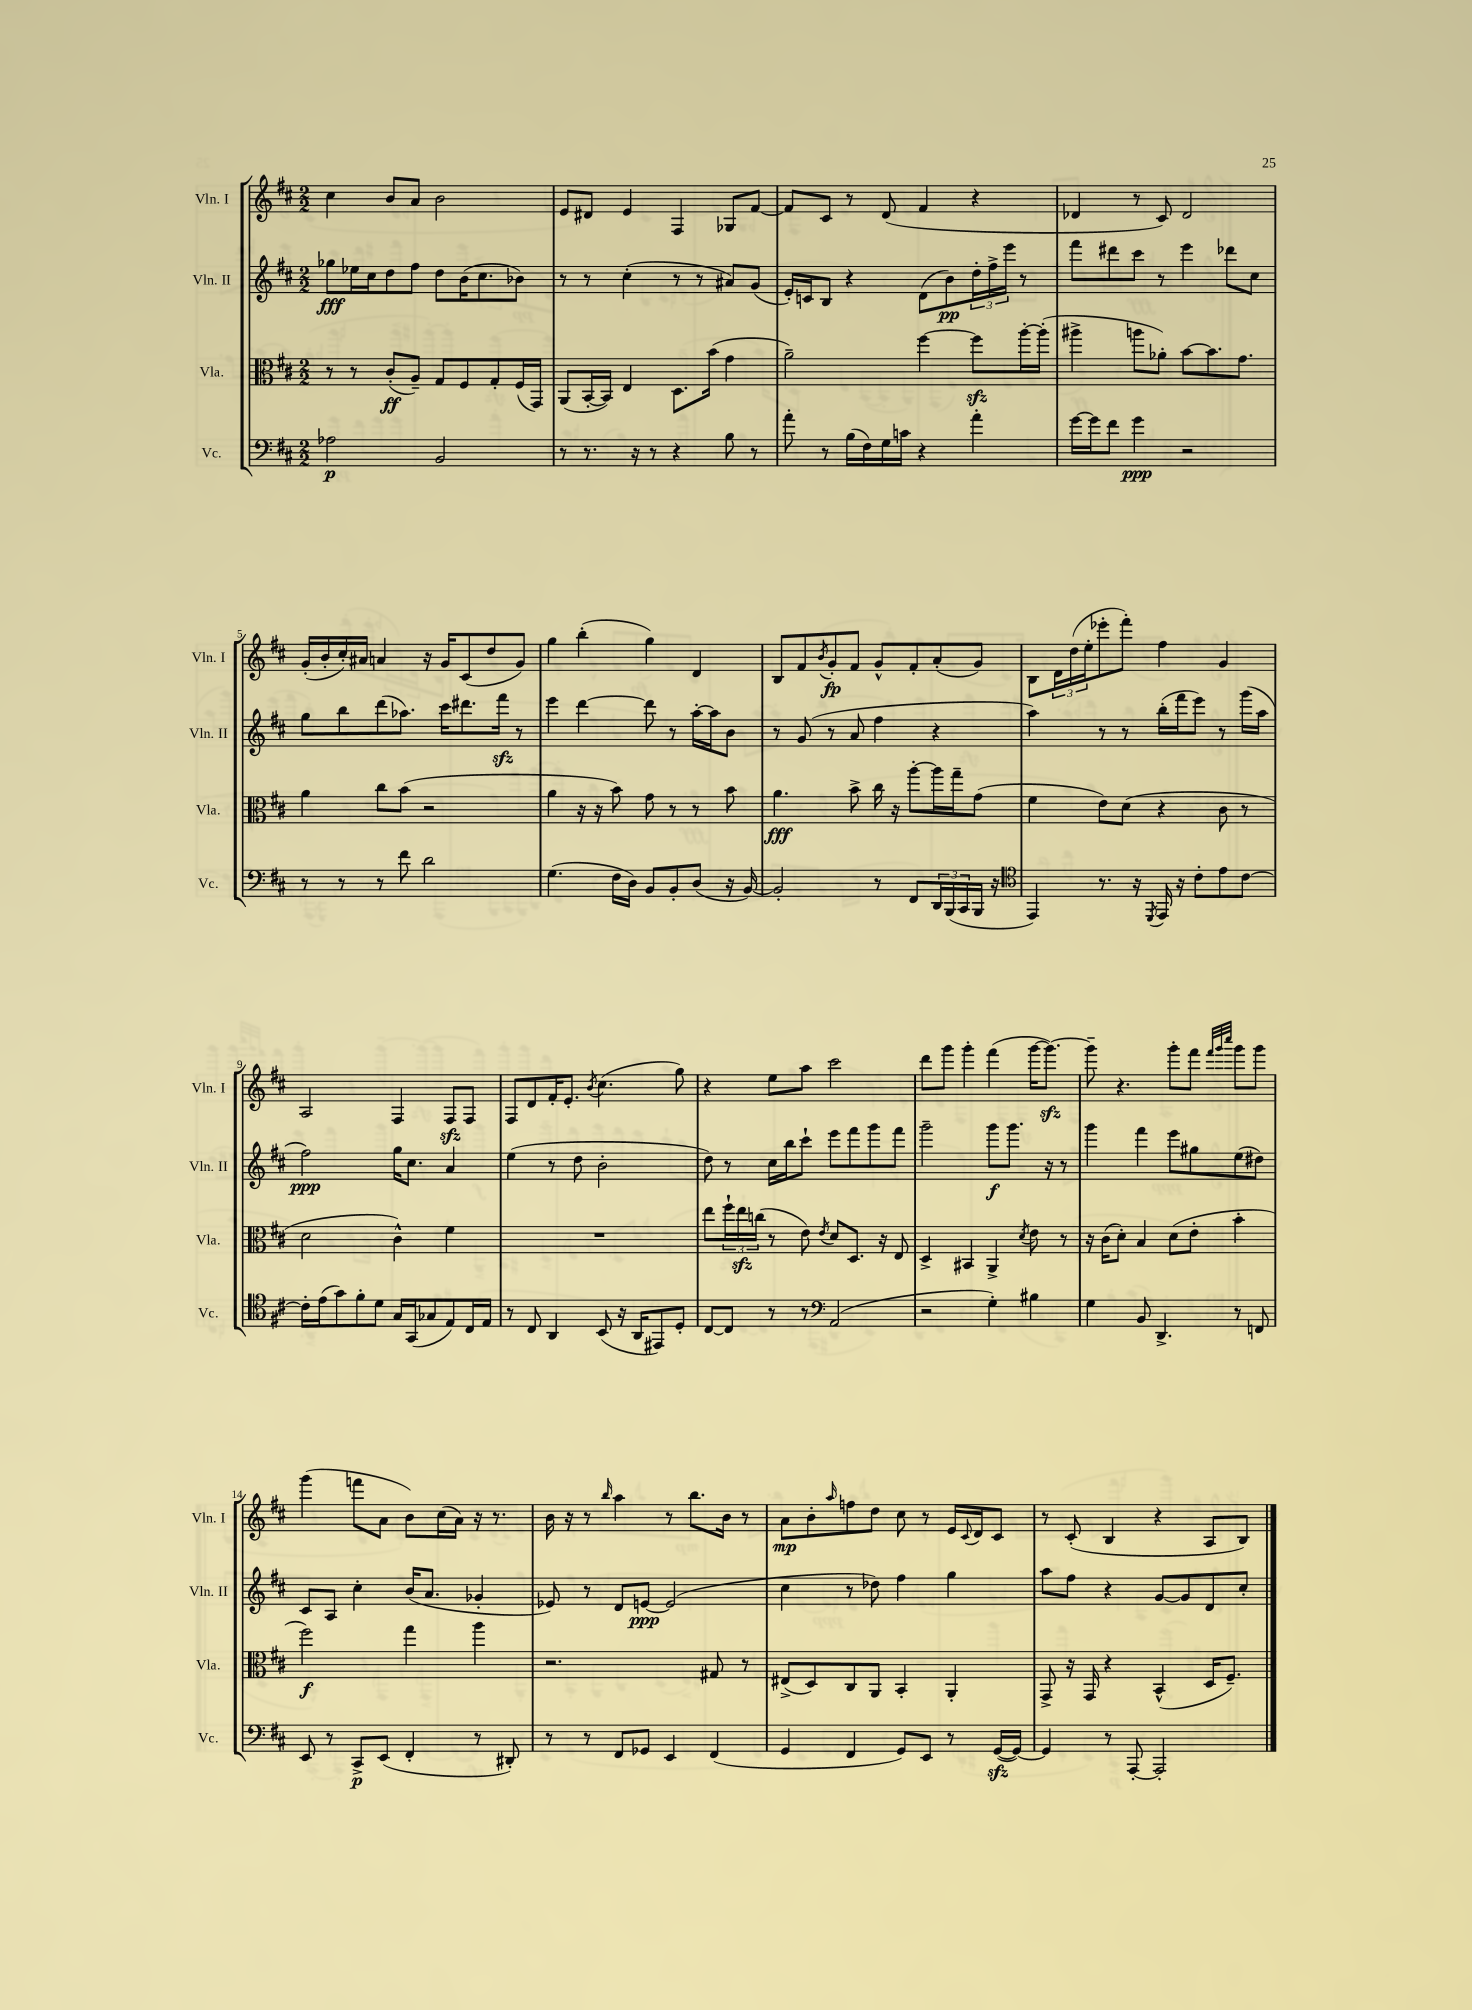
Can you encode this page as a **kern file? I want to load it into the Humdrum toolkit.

**kern	**dynam	**kern	**dynam	**kern	**dynam	**kern	**dynam
*part4	*part4	*part3	*part3	*part2	*part2	*part1	*part1
*staff4	*staff4	*staff3	*staff3	*staff2	*staff2	*staff1	*staff1
*I"Vc.	*	*I"Vla.	*	*I"Vln. II	*	*I"Vln. I	*
*I'Vc.	*	*I'Vla.	*	*I'Vln. II	*	*I'Vln. I	*
*clefF4	*	*clefC3	*	*clefG2	*	*clefG2	*
*k[f#c#]	*	*k[f#c#]	*	*k[f#c#]	*	*k[f#c#]	*
*M2/2	*	*M2/2	*	*M2/2	*	*M2/2	*
=1	=1	=1	=1	=1	=1	=1	=1
2A-X\	p	8r	.	8gg-X\L	fff	4cc#\	.
.	.	8r	.	16ee-X\L	.	.	.
.	.	.	.	16cc#\J	.	.	.
.	.	(8c#'/L	ff	8dd\	.	8b/L	.
.	.	8A~/J)	.	8ff#\J	.	8a/J	.
2BB/	.	8G/L	.	8dd\L	.	2b\	.
.	.	8F#/	.	(16b\K	.	.	.
.	.	.	.	8.cc#\	.	.	.
.	.	8G'/	.	.	.	.	.
.	.	(16F#/L	.	8b-X\J)	.	.	.
.	.	16GG/JJ)	.	.	.	.	.
=2	=2	=2	=2	=2	=2	=2	=2
8r	.	(8AA/L	.	8r	.	8e/L	.
8.r	.	[16BB'/L	.	8r	.	8d#X/J	.
.	.	16BB/JJ])	.	.	.	.	.
.	.	4E/	.	(4cc#'\	.	4e/	.
16r	.	.	.	.	.	.	.
8r	.	.	.	.	.	.	.
4r	.	8.D\L	.	8r	.	4F#/	.
.	.	.	.	8r	.	.	.
.	.	(16b\Jk	.	.	.	.	.
8B\	.	4g\	.	8a#X/L)	.	8G-X/L	.
8r	.	.	.	(8g/J	.	[8f#/J	.
=3	=3	=3	=3	=3	=3	=3	=3
8a'\	.	2a~\)	.	16e'/LL)	.	8f#/L]	.
.	.	.	.	16cn/J	.	.	.
8r	.	.	.	8B/J	.	8c#/J	.
(16B\LL	.	.	.	4r	.	8r	.
16F#\)	.	.	.	.	.	.	.
16G\	.	.	.	.	.	(8d/	.
16cn\JJ	.	.	.	.	.	.	.
4r	.	[4ff#\	.	(8d\L	.	4f#/	.
.	.	.	.	8b\)	pp	.	.
4a'\	.	8ff#zz\L]	.	24dd'\L	.	4r	.
.	.	.	.	24ff#^\	.	.	.
.	.	.	.	24eee\JJ	.	.	.
.	.	[16aa'\L	.	8r	.	.	.
.	.	(16aa'\JJ]	.	.	.	.	.
=4	=4	=4	=4	=4	=4	=4	=4
[16g\LL	.	4aa#X^\	.	8fff#\L	.	4d-X/	.
16g\J]	.	.	.	.	.	.	.
8f#\J	.	.	.	8ddd#X\	.	.	.
4g\	ppp	8aan\L	.	8ccc#\J	.	8r	.
.	.	8a-X'\J)	.	8r	.	8c#/)	.
2r	.	[8b\L	.	4eee\	.	2d-/	.
.	.	8.b\]	.	.	.	.	.
.	.	.	.	8ddd-X\L	.	.	.
.	.	8.g\J	.	.	.	.	.
.	.	.	.	8cc#\J	.	.	.
!!LO:LB:g=z
=5	=5	=5	=5	=5	=5	=5	=5
8r	.	4a\	.	8gg\L	.	(16g'/LL	.
.	.	.	.	.	.	16b'/	.
8r	.	.	.	8bb\	.	16cc#'/)	.
.	.	.	.	.	.	16a#X/JJ	.
8r	.	8cc#\L	.	(8ddd\	.	4an/	.
8f#\	.	(8b\J	.	8.aa-X\J)	.	.	.
2d\	.	2r	.	.	.	16r	.
.	.	.	.	16ccc#\KL	.	16g/KL	.
.	.	.	.	8.ddd#X\	.	(8c#/	.
.	.	.	.	.	.	8dd/	.
.	.	.	.	16fff#zz\Jk	.	.	.
.	.	.	.	8r	.	8g/J)	.
=6	=6	=6	=6	=6	=6	=6	=6
(4.G\	.	4a\	.	4eee\	.	4gg\	.
.	.	16r	.	[4ddd\	.	(4bb'\	.
.	.	16r	.	.	.	.	.
16F#\LL	.	8b\)	.	.	.	.	.
16D\JJ)	.	.	.	.	.	.	.
8BB/L	.	8g\	.	8ddd\]	.	4gg\)	.
8BB'/	.	8r	.	8r	.	.	.
(8D/J	.	8r	.	[16aa'\LL	.	4d/	.
.	.	.	.	16aa\J]	.	.	.
16r	.	8b\	.	8b\J	.	.	.
[16BB/)	.	.	.	.	.	.	.
=7	=7	=7	=7	=7	=7	=7	=7
2BB'/]	.	4.a\	fff	8r	.	8B/L	.
.	.	.	.	(8g/	.	8f#/	.
.	.	.	.	.	.	8qb/	.
.	.	.	.	8r	.	8g'/	fp
.	.	8b^\	.	8a/	.	8f#/J	.
8r	.	16cc#\	.	4ff#\	.	8g^^/L	.
.	.	16r	.	.	.	.	.
8FF#/L	.	[8aa'\L	.	.	.	8f#'/	.
24DD/L	.	16aa\L]	.	4r	.	(8a'/	.
(24BBB/	.	.	.	.	.	.	.
.	.	16gg~\J	.	.	.	.	.
24CC#/	.	.	.	.	.	.	.
16BBB/JJ	.	(8g\J	.	.	.	8g/J)	.
16r	.	.	.	.	.	.	.
=8	=8	=8	=8	=8	=8	=8	=8
*clefC4	*	*	*	*	*	*	*
4EE/)	.	4f#\	.	4aa\)	.	8B\L	.
.	.	.	.	.	.	24d\L	.
.	.	.	.	.	.	(24dd\	.
.	.	.	.	.	.	24ee'\J	.
8.r	.	8e\L)	.	8r	.	8eee-X'\	.
.	.	(8d\J	.	8r	.	8fff#'\J)	.
16r	.	.	.	.	.	.	.
8qDD/	.	.	.	.	.	.	.
16EE/	.	4r	.	(16bb'\LL	.	4ff#\	.
16r	.	.	.	16fff#\J	.	.	.
8c#'\L	.	.	.	8eee\J)	.	.	.
8e\	.	8c#\	.	8r	.	4g/	.
[8c#\J	.	8r	.	(16ggg\LL	.	.	.
.	.	.	.	16aa\JJ	.	.	.
!!LO:LB:g=z
=9	=9	=9	=9	=9	=9	=9	=9
16c#'\LL]	.	2d\	.	2ff#\)	ppp	2A/	.
(16e\J	.	.	.	.	.	.	.
8g\)	.	.	.	.	.	.	.
8f#'\	.	.	.	.	.	.	.
8d\J	.	.	.	.	.	.	.
16G/LL	.	4c#^^\)	.	16gg\KL	.	4F#/	.
(16GG/J	.	.	.	8.cc#\J	.	.	.
8G-X/	.	.	.	.	.	.	.
8E/)	.	4f#\	.	4a/	.	8F#zz/L	.
16C#/L	.	.	.	.	.	8F#/J	.
16E/JJ	.	.	.	.	.	.	.
=10	=10	=10	=10	=10	=10	=10	=10
8r	.	1r	.	(4ee\	.	8F#/L	.
8C#/	.	.	.	.	.	8d/	.
4AA/	.	.	.	8r	.	16f#'/K	.
.	.	.	.	.	.	8.e'/J	.
.	.	.	.	8dd\	.	.	.
.	.	.	.	.	.	8qb/	.
(8BB/	.	.	.	2b'\	.	(4.cc#\	.
16r	.	.	.	.	.	.	.
16AA/KL	.	.	.	.	.	.	.
8EE#X/)	.	.	.	.	.	.	.
8D'/J	.	.	.	.	.	8gg\)	.
=11	=11	=11	=11	=11	=11	=11	=11
[8C#/L	.	8ee\L	.	8dd\)	.	4r	.
8C#/J]	.	24ff#`\L	.	8r	.	.	.
.	.	24eezz\	.	.	.	.	.
.	.	(24ccn\JJ	.	.	.	.	.
8r	.	8r	.	16cc#\LL	.	8ee\L	.
.	.	.	.	16bb\J	.	.	.
8r	.	8e\)	.	8ccc#`\J	.	8aa\J	.
*clefF4	*	*	*	*	*	*	*
.	.	8qe/	.	.	.	.	.
(2AA/	.	8d/L	.	8eee\L	.	2ccc#\	.
.	.	8.D/J	.	8fff#\	.	.	.
.	.	.	.	8ggg\	.	.	.
.	.	16r	.	.	.	.	.
.	.	8E/	.	8fff#\J	.	.	.
=12	=12	=12	=12	=12	=12	=12	=12
2r	.	4D^/	.	2ggg~\	.	8ddd\L	.
.	.	.	.	.	.	8ggg\J	.
.	.	4BB#X/	.	.	.	4ggg'\	.
4G'\)	.	4AA^/	.	8ggg\L	f	(4fff#\	.
.	.	.	.	8.ggg\J	.	.	.
.	.	8qd/	.	.	.	.	.
4B#X\	.	8e\	.	.	.	[16ggg\KL	.
.	.	.	.	16r	.	8.gggzz\J_)	.
.	.	8r	.	8r	.	.	.
=13	=13	=13	=13	=13	=13	=13	=13
4G\	.	16r	.	4ggg\	.	8ggg~\]	.
.	.	(16c#\KL	.	.	.	.	.
.	.	8d'\J)	.	.	.	4.r	.
8BB/	.	4B/	.	4fff#\	.	.	.
4.DD^/	.	.	.	.	.	.	.
.	.	(8d\L	.	8eee\L	.	8ggg'\L	.
.	.	8e'\J	.	8gg#X\	.	8fff#\J	.
.	.	.	.	.	.	32qqfff#/LLL	.
.	.	.	.	.	.	32qqggg/	.
.	.	.	.	.	.	32qqcccc#/JJJ	.
8r	.	4b'\	.	(8ee\	.	8ggg\L	.
8FFn/	.	.	.	8dd#X\J)	.	8ggg\J	.
!!LO:LB:g=z
=14	=14	=14	=14	=14	=14	=14	=14
8EE/	.	2ff#\)	f	8c#/L	.	(4ggg\	.
8r	.	.	.	8A/J	.	.	.
8CC#^/L	p	.	.	4cc#'\	.	8fffn\L	.
(8EE/J	.	.	.	.	.	8a\J	.
4FF#'/	.	4gg\	.	(16b/KL	.	8b\L)	.
.	.	.	.	8.a/J	.	.	.
.	.	.	.	.	.	(16cc#\L	.
.	.	.	.	.	.	16a\JJ)	.
8r	.	4aa\	.	4g-X'/	.	16r	.
.	.	.	.	.	.	8.r	.
8DD#X'/)	.	.	.	.	.	.	.
=15	=15	=15	=15	=15	=15	=15	=15
8r	.	2.r	.	8e-X/)	.	16b\	.
.	.	.	.	.	.	16r	.
8r	.	.	.	8r	.	8r	.
.	.	.	.	.	.	16qqbb/	.
8FF#/L	.	.	.	8d/L	.	4aa\	.
8GG-X/J	.	.	.	[8en/J	ppp	.	.
4EE/	.	.	.	(2e/]	.	8r	.
.	.	.	.	.	.	8.bb\L	.
(4FF#/	.	8G#X/	.	.	.	.	.
.	.	.	.	.	.	16b\Jk	.
.	.	8r	.	.	.	8r	.
=16	=16	=16	=16	=16	=16	=16	=16
4GG/	.	(8E#X^/L	.	4cc#\	.	8a\L	mp
.	.	8D/)	.	.	.	8b'\	.
.	.	.	.	.	.	16qqaa/	.
4FF#/	.	8C#/	.	8r	.	8ffn\	.
.	.	8AA/J	.	8dd-X\)	.	8dd\J	.
8GG/L)	.	4BB'/	.	4ff#\	.	8cc#\	.
8EE/J	.	.	.	.	.	8r	.
8r	.	4AA'/	.	4gg\	.	16e/LL	.
.	.	.	.	.	.	8qqc#/	.
.	.	.	.	.	.	16d/J	.
([16GGzz/LL	.	.	.	.	.	8c#/J	.
16GG/JJ_)	.	.	.	.	.	.	.
=17	=17	=17	=17	=17	=17	=17	=17
4GG/]	.	8GG^/	.	8aa\L	.	8r	.
.	.	16r	.	8ff#\J	.	(8c#'/	.
.	.	16GG/	.	.	.	.	.
8r	.	4r	.	4r	.	4B/	.
[8AAA'/	.	.	.	.	.	.	.
2AAA'/]	.	(4BB^^/	.	[8g/L	.	4r	.
.	.	.	.	8g/]	.	.	.
.	.	16D/KL	.	8d/	.	8A/L	.
.	.	8.F#~/J)	.	.	.	.	.
.	.	.	.	8cc#'/J	.	8B/J)	.
==	==	==	==	==	==	==	==
*-	*-	*-	*-	*-	*-	*-	*-
